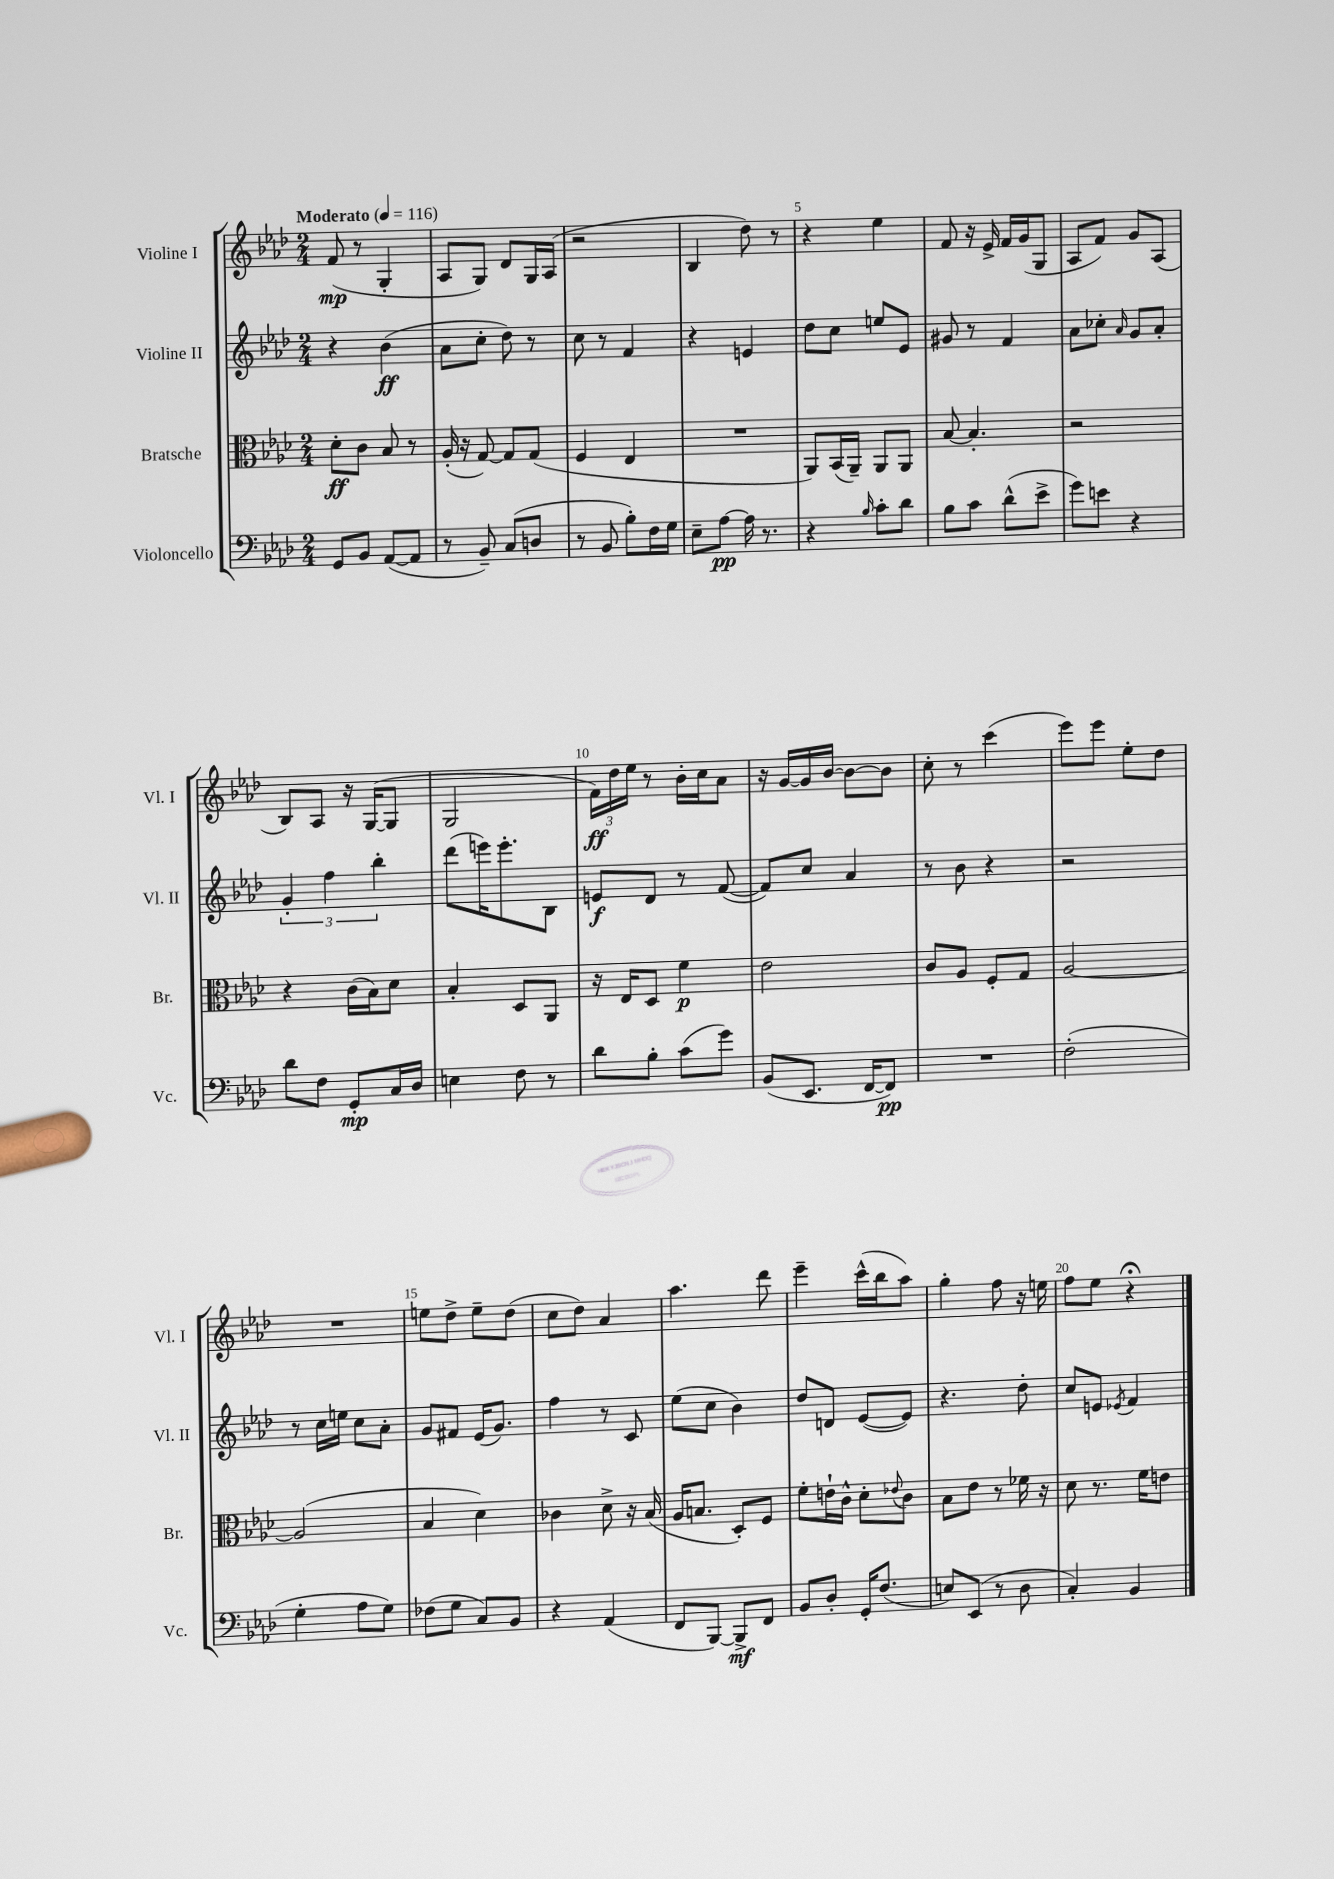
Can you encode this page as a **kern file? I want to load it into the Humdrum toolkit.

**kern	**dynam	**kern	**dynam	**kern	**dynam	**kern	**dynam
*part4	*part4	*part3	*part3	*part2	*part2	*part1	*part1
*staff4	*staff4	*staff3	*staff3	*staff2	*staff2	*staff1	*staff1
*I"Violoncello	*	*I"Bratsche	*	*I"Violine II	*	*I"Violine I	*
*I'Vc.	*	*I'Br.	*	*I'Vl. II	*	*I'Vl. I	*
*clefF4	*	*clefC3	*	*clefG2	*	*clefG2	*
*k[b-e-a-d-]	*	*k[b-e-a-d-]	*	*k[b-e-a-d-]	*	*k[b-e-a-d-]	*
*M2/4	*	*M2/4	*	*M2/4	*	*M2/4	*
*MM116	*	*MM116	*	*MM116	*	*MM116	*
=1	=1	=1	=1	=1	=1	=1	=1
!	!	!	!	!	!	!LO:TX:a:B:t=Moderato	!
8GG/L	.	8d-'\L	ff	4r	.	(8f/	mp
8BB-/J	.	8c\J	.	.	.	8r	.
([8AA-/L	.	8B-/	.	(4b-\	ff	4G'/	.
8AA-/J]	.	8r	.	.	.	.	.
=2	=2	=2	=2	=2	=2	=2	=2
8r	.	(16A-'/	.	8a-\L	.	8A-/L	.
.	.	16r	.	.	.	.	.
8BB-~/)	.	[8G/)	.	8cc'\J	.	8G/J)	.
(8C/L	.	8G/L]	.	8dd-\)	.	8d-/L	.
8Dn/J	.	(8G/J	.	8r	.	16G/L	.
.	.	.	.	.	.	(16A-/JJ	.
=3	=3	=3	=3	=3	=3	=3	=3
8r	.	4F/	.	8cc\	.	2r	.
8BB-/	.	.	.	8r	.	.	.
8B-'\L)	.	4E-/	.	4f/	.	.	.
16F\L	.	.	.	.	.	.	.
16G\JJ	.	.	.	.	.	.	.
=4	=4	=4	=4	=4	=4	=4	=4
8E-~\L	.	2r	.	4r	.	4B-/	.
[8A-\J	pp	.	.	.	.	.	.
16A-\]	.	.	.	4en/	.	8dd-\)	.
8.r	.	.	.	.	.	.	.
.	.	.	.	.	.	8r	.
=5	=5	=5	=5	=5	=5	=5	=5
4r	.	8AA-/L)	.	8dd-\L	.	4r	.
.	.	(16BB-/L	.	8cc\J	.	.	.
.	.	16AA-~/JJ)	.	.	.	.	.
16qqB-/	.	.	.	.	.	.	.
8c'\L	.	8AA-/L	.	8een/L	.	4ee-\	.
8d-\J	.	8AA-/J	.	8e-/J	.	.	.
=6	=6	=6	=6	=6	=6	=6	=6
8B-\L	.	[8B-/	.	8g#X/	.	8f/	.
8c\J	.	4.B-'/]	.	8r	.	16r	.
.	.	.	.	.	.	16e-^/	.
(8d-^^\L	.	.	.	4f/	.	16f/LL	.
.	.	.	.	.	.	(16g/J	.
8e-^\J	.	.	.	.	.	8G/J	.
=7	=7	=7	=7	=7	=7	=7	=7
8g\L)	.	2r	.	8a-\L	.	8A-/L	.
8en\J	.	.	.	8cc-X'\J	.	8f/J)	.
.	.	.	.	16qqa-/	.	.	.
4r	.	.	.	8g/L	.	8g/L	.
.	.	.	.	8a-'/J	.	(8A-/J	.
!!LO:LB:g=z
=8	=8	=8	=8	=8	=8	=8	=8
8d-\L	.	4r	.	6g'/	.	8B-/L)	.
8F\J	.	.	.	.	.	8A-/J	.
.	.	.	.	6ff\	.	.	.
8GG'/L	mp	(16c\LL	.	.	.	16r	.
.	.	16B-\J)	.	.	.	([16G/KL	.
.	.	.	.	6bb-'\	.	.	.
16C/L	.	8d-\J	.	.	.	8G/J]	.
16D-/JJ	.	.	.	.	.	.	.
=9	=9	=9	=9	=9	=9	=9	=9
4En\	.	4B-'/	.	(8ddd-\L	.	2G/	.
.	.	.	.	16eeen\K)	.	.	.
.	.	.	.	8.eee'\	.	.	.
8F\	.	8D-/L	.	.	.	.	.
8r	.	8AA-/J	.	8B-\J	.	.	.
=10	=10	=10	=10	=10	=10	=10	=10
8d-\L	.	16r	.	8en/L	f	24f\LL)	ff
.	.	.	.	.	.	24dd-\	.
.	.	16E-/KL	.	.	.	.	.
.	.	.	.	.	.	24ee-\JJ	.
8B-'\J	.	8D-/J	.	8d-/J	.	8r	.
(8c\L	.	4f\	p	8r	.	16b-'\LL	.
.	.	.	.	.	.	16cc\J	.
8g\J)	.	.	.	([8f/	.	8a-\J	.
=11	=11	=11	=11	=11	=11	=11	=11
(8BB-/L	.	2e-\	.	8f/L])	.	16r	.
.	.	.	.	.	.	[16g/LL	.
8.EE-/J	.	.	.	8cc/J	.	16g/]	.
.	.	.	.	.	.	[16b-/JJ	.
.	.	.	.	4a-/	.	8b-\L_	.
[16FF/KL	.	.	.	.	.	.	.
8FF/J])	pp	.	.	.	.	8b-\J]	.
=12	=12	=12	=12	=12	=12	=12	=12
2r	.	8c/L	.	8r	.	8cc'\	.
.	.	8A-/J	.	8b-\	.	8r	.
.	.	8F'/L	.	4r	.	(4ccc\	.
.	.	8G/J	.	.	.	.	.
=13	=13	=13	=13	=13	=13	=13	=13
(2F'\	.	[2A-/	.	2r	.	8eee-\L)	.
.	.	.	.	.	.	8eee-\J	.
.	.	.	.	.	.	8ee-'\L	.
.	.	.	.	.	.	8dd-\J	.
!!LO:LB:g=z
=14	=14	=14	=14	=14	=14	=14	=14
4G'\	.	(2A-/]	.	8r	.	2r	.
.	.	.	.	16cc\LL	.	.	.
.	.	.	.	16een\JJ	.	.	.
8A-\L	.	.	.	8cc\L	.	.	.
8G\J)	.	.	.	8a-'\J	.	.	.
=15	=15	=15	=15	=15	=15	=15	=15
(8F-X\L	.	4B-/	.	8g/L	.	8een\L	.
8G\J	.	.	.	8f#X/J	.	8dd-^\J	.
8C/L)	.	4d-\)	.	(16e-/KL	.	8ee~\L	.
.	.	.	.	8.g/J)	.	.	.
8BB-/J	.	.	.	.	.	(8dd-\J	.
=16	=16	=16	=16	=16	=16	=16	=16
4r	.	4c-X\	.	4ff\	.	8cc\L	.
.	.	.	.	.	.	8dd-\J)	.
(4AA-/	.	8d-^\	.	8r	.	4a-/	.
.	.	16r	.	8c/	.	.	.
.	.	(16B-/	.	.	.	.	.
=17	=17	=17	=17	=17	=17	=17	=17
8FF/L	.	16A-/KL	.	(8ee-\L	.	4.aa-\	.
.	.	8.Bn/J	.	.	.	.	.
[8BBB-/J)	.	.	.	8cc\J	.	.	.
8BBB-^/L]	mf	8D-'/L)	.	4b-\)	.	.	.
8FF/J	.	8F/J	.	.	.	8ddd-\	.
=18	=18	=18	=18	=18	=18	=18	=18
8BB-/L	.	8f'\L	.	8dd-/L	.	4eee-~\	.
8D-'/J	.	16en`\L	.	8dn/J	.	.	.
.	.	16c^^\JJ	.	.	.	.	.
16GG'/KL	.	8d-'\L	.	([8e-/L	.	(16ccc^^\LL	.
(8.F/J	.	.	.	.	.	16bb-\J	.
.	.	8qqe-X/	.	.	.	.	.
.	.	8c\J	.	8e-/J])	.	8aa-\J)	.
=19	=19	=19	=19	=19	=19	=19	=19
8En/L)	.	8B-\L	.	4.r	.	4gg'\	.
(8EE-/J	.	8e-\J	.	.	.	.	.
8r	.	8r	.	.	.	8ff\	.
8D-\	.	16f-X\	.	8dd-'\	.	16r	.
.	.	16r	.	.	.	16een\	.
=20	=20	=20	=20	=20	=20	=20	=20
4C'/)	.	8d-\	.	8cc/L	.	8ff\L	.
.	.	8.r	.	8en/J	.	8ee-\J	.
.	.	.	.	8qe-X/	.	.	.
4BB-/	.	.	.	4f/	.	4r;<	.
.	.	16f\KL	.	.	.	.	.
.	.	8en\J	.	.	.	.	.
==	==	==	==	==	==	==	==
*-	*-	*-	*-	*-	*-	*-	*-
